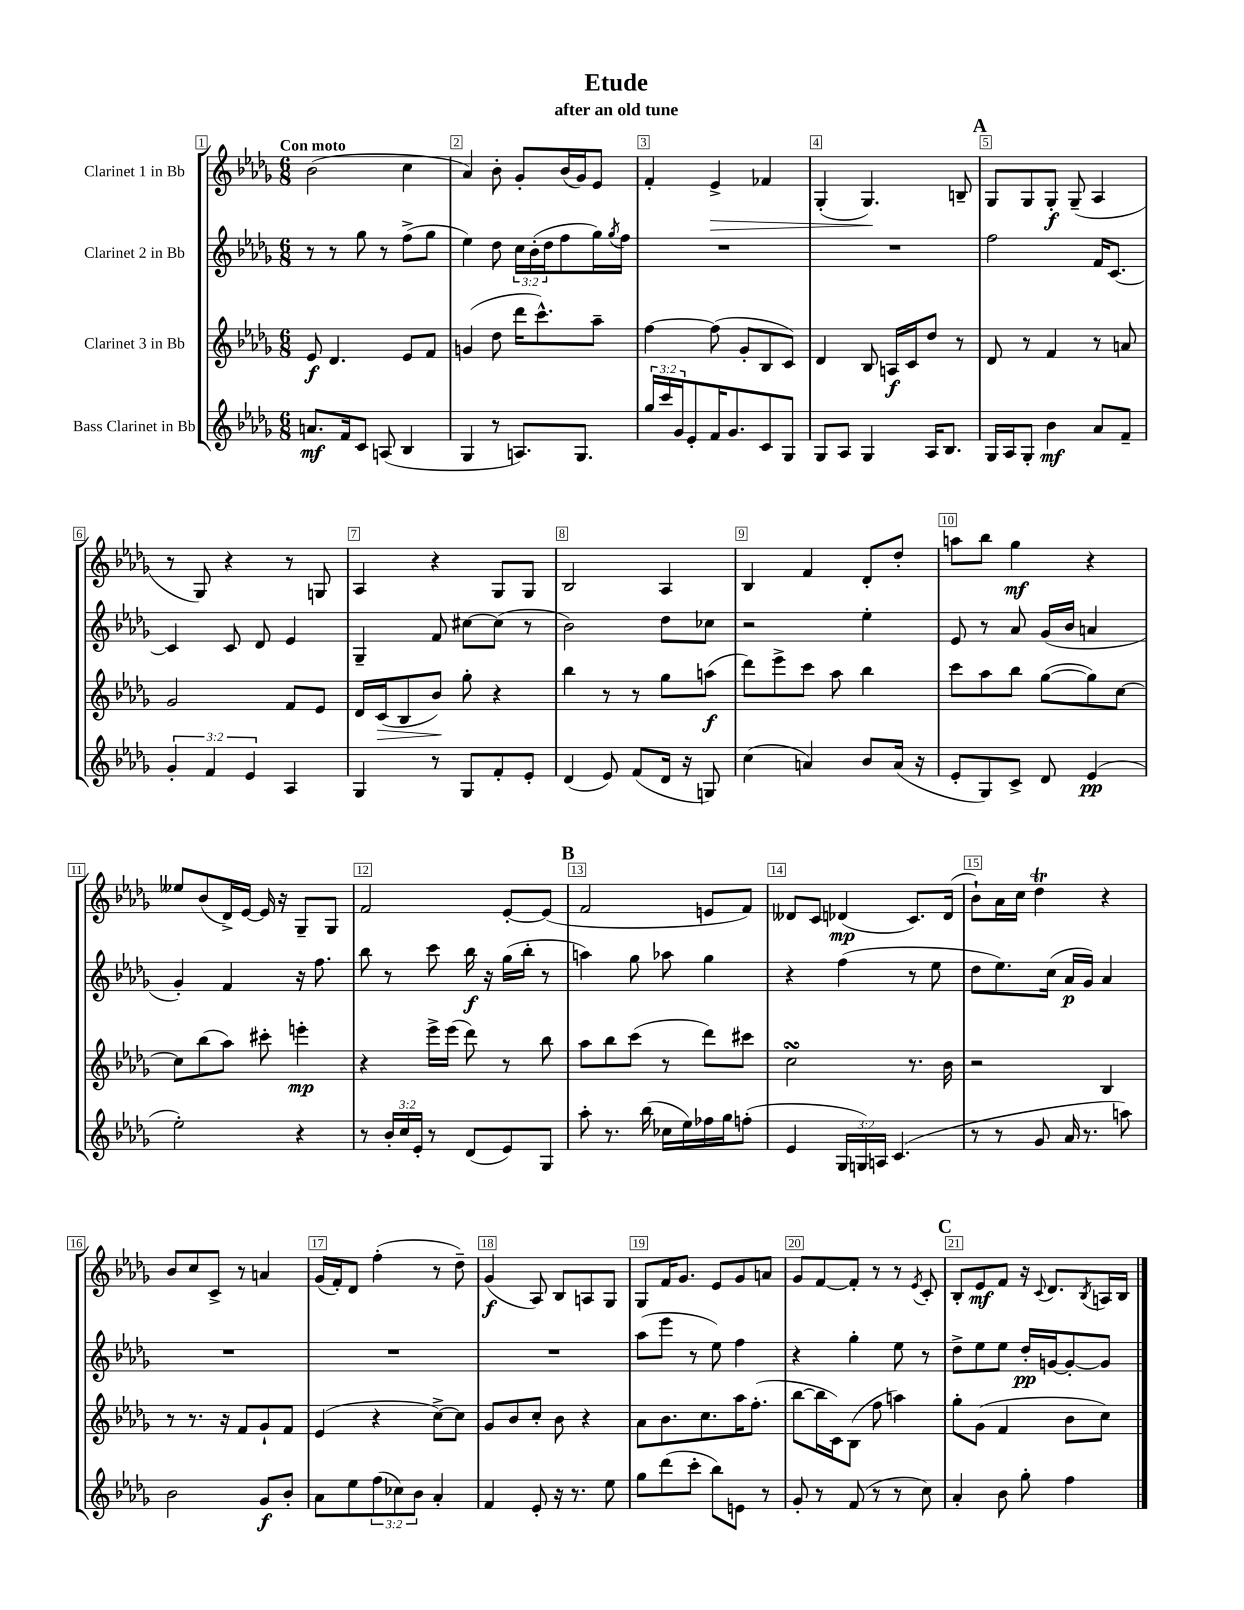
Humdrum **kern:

**kern	**kern	**kern	**kern
*staff4	*staff3	*staff2	*staff1
*clefG2	*clefG2	*clefG2	*clefG2
*k[b-e-a-d-g-]	*k[b-e-a-d-g-]	*k[b-e-a-d-g-]	*k[b-e-a-d-g-]
*M6/8	*M6/8	*M6/8	*M6/8
8.a	8e-	8r	(2b-
.	4.d-	8r	.
16f	.	.	.
8c	.	8gg-	.
(8A	.	8r	.
4B-	8e-	(8ff^	4cc
.	8f	8gg-	.
=	=	=	=
4G-	(4g	4ee-)	4a-)
8r	8dd-	8dd-	8b-'
8.A)	16ddd-	24cc	8g-'
.	.	(24b-'	.
.	8.ccc^^)	.	.
.	.	24dd-	.
.	.	8ff	(16b-
8.G-	.	.	16g-)
.	8aa-~	16gg-)	8e-
.	.	8qgg-	.
.	.	16ff	.
=	=	=	=
24gg-	[4ff	2.r	4f'
24ccc	.	.	.
24g-	.	.	.
8e-'	.	.	.
16f	(8ff]	.	4e-^
8.g-	.	.	.
.	8g-'	.	.
8c	8B-	.	4f-
8G-	8c)	.	.
=	=	=	=
8G-	4d-	2.r	(4G-'
8A-	.	.	.
4G-	8B-	.	4.G-)
.	16A	.	.
.	16c	.	.
16A-	8dd-	.	.
8.B-	.	.	.
.	8r	.	8B~
=	=	=	=
16G-	8d-	2ff	8G-
16A-	.	.	.
8G-'	8r	.	8G-
4b-	4f	.	8G-'
.	.	.	(8G-~
8a-	8r	16f	4A-
.	.	[8.c	.
8f~	8a	.	.
=	=	=	=
6g-'	2g-	4c]	8r
.	.	.	8G-)
6f	.	.	.
.	.	8c	4r
6e-	.	.	.
.	.	8d-	.
4A-	8f	4e-	8r
.	8e-	.	8G
=	=	=	=
4G-	16d-	4G-~	4A-
.	(16c	.	.
.	8B-	.	.
8r	8b-)	8f	4r
8G-	8gg-'	[8cc#	.
8f'	4r	(8cc#]	8G-
8e-'	.	8r	8G-
=	=	=	=
(4d-	4bb-	2b-)	2B-
8e-)	8r	.	.
(8f	8r	.	.
16d-	8gg-	8dd-	4A-
16r	.	.	.
8G)	(8aa	8cc-	.
=	=	=	=
(4cc	8ddd-)	2r	4B-
.	8eee-^	.	.
4a)	8ccc	.	4f
.	8aa-	.	.
8b-	4bb-	4ee-'	8d-'
(16a	.	.	8dd-'
16r	.	.	.
=	=	=	=
8e-'	8ccc	8e-	8aa
8G-)	8aa-	8r	8bb-
8c^	8bb-	8a-	4gg-
8d-	([8gg-	(16g-	.
.	.	16b-	.
(4e-	8gg-])	4a	4r
.	[8cc	.	.
=	=	=	=
2ee-')	8cc]	4g-')	8ee--
.	(8bb-	.	(8b-
.	8aa-)	4f	16d-^)
.	.	.	[16e-
.	8ccc#'	.	16e-]
.	.	.	16r
4r	4eee'	16r	8G-~
.	.	8.ff	.
.	.	.	8G-
=	=	=	=
8r	4r	8bb-	2f
24b-'	.	8r	.
24cc	.	.	.
24e-'	.	.	.
8r	16eee-^	8ccc	.
.	(16eee-	.	.
(8d-	8ddd-)	16bb-	.
.	.	16r	.
8e-)	8r	(16gg-	[8e-'
.	.	16bb-'	.
8G-	8bb-	8r	(8e-]
=	=	=	=
8aa-'	8aa-	4aa)	2f
8.r	8bb-	.	.
.	(8ccc	8gg-	.
(16bb-	.	.	.
16cc-	8r	8aa-	.
16ee-)	.	.	.
16ff-	8ddd-)	4gg-	8e
16gg-	.	.	.
(8ff'	8ccc#	.	8f)
=	=	=	=
4e-	2cc	4r	8d--
.	.	.	8c
24G-	.	(4ff	(4d-
24G)	.	.	.
24A	.	.	.
(4.c	.	.	.
.	8.r	8r	8.c)
.	.	8ee-	.
.	16b-	.	(16d-
=	=	=	=
8r	2r	8dd-	8b-`)
8r	.	8.ee-)	16a-
.	.	.	16cc
8g-	.	.	4dd-
.	.	(16cc	.
16a-	.	16a-	.
8.r	.	16g-)	.
.	4B-	4a-	4r
8aa)	.	.	.
=	=	=	=
2b-	8r	2.r	8b-
.	8.r	.	8cc
.	.	.	8c^
.	16r	.	.
.	8f	.	8r
8g-	8g-`	.	4a
8b-'	8f	.	.
=	=	=	=
8a-	(4e-	2.r	(16g-
.	.	.	16f')
8ee-	.	.	8d-
(12ff	4r	.	(4ff'
12cc-)	.	.	.
12b-	.	.	.
4a-'	[8cc^)	.	8r
.	8cc]	.	8dd-~)
=	=	=	=
4f	8g-	2.r	(4g-
.	8b-	.	.
8e-'	8cc'	.	8A-)
16r	8b-	.	8B-
8.r	.	.	.
.	4r	.	8A
8ee-	.	.	8G-
=	=	=	=
8gg-	8a-	(8aa-	8G-
(8ddd-	8.b-	8eee-	16f
.	.	.	8.g-
8ccc'	.	8r	.
.	8.cc	.	.
8bb-)	.	8ee-)	8e-
8e	16aa-	4ff	8g-
.	(8.ff'	.	.
8r	.	.	8a
=	=	=	=
8g-'	[8bb-	4r	8g-
8r	16bb-]	.	[8f
.	16c)	.	.
(8f	(8B-	4gg-'	8f']
8r	8ff	.	8r
8r	4aa)	8ee-	8r
.	.	.	8qe-
8cc)	.	8r	8c'
=	=	=	=
4a-'	8gg-'	8dd-^	8B-'
.	(8g-	8ee-	8e-
8b-	4f	8ee-	8f
8gg-'	.	16dd-'	16r
.	.	.	8qqc
.	.	[16g	8.d-
4ff	8b-	8g'_	.
.	.	.	8qB-
.	8cc)	8g]	16A
.	.	.	16B-
==	==	==	==
*-	*-	*-	*-
